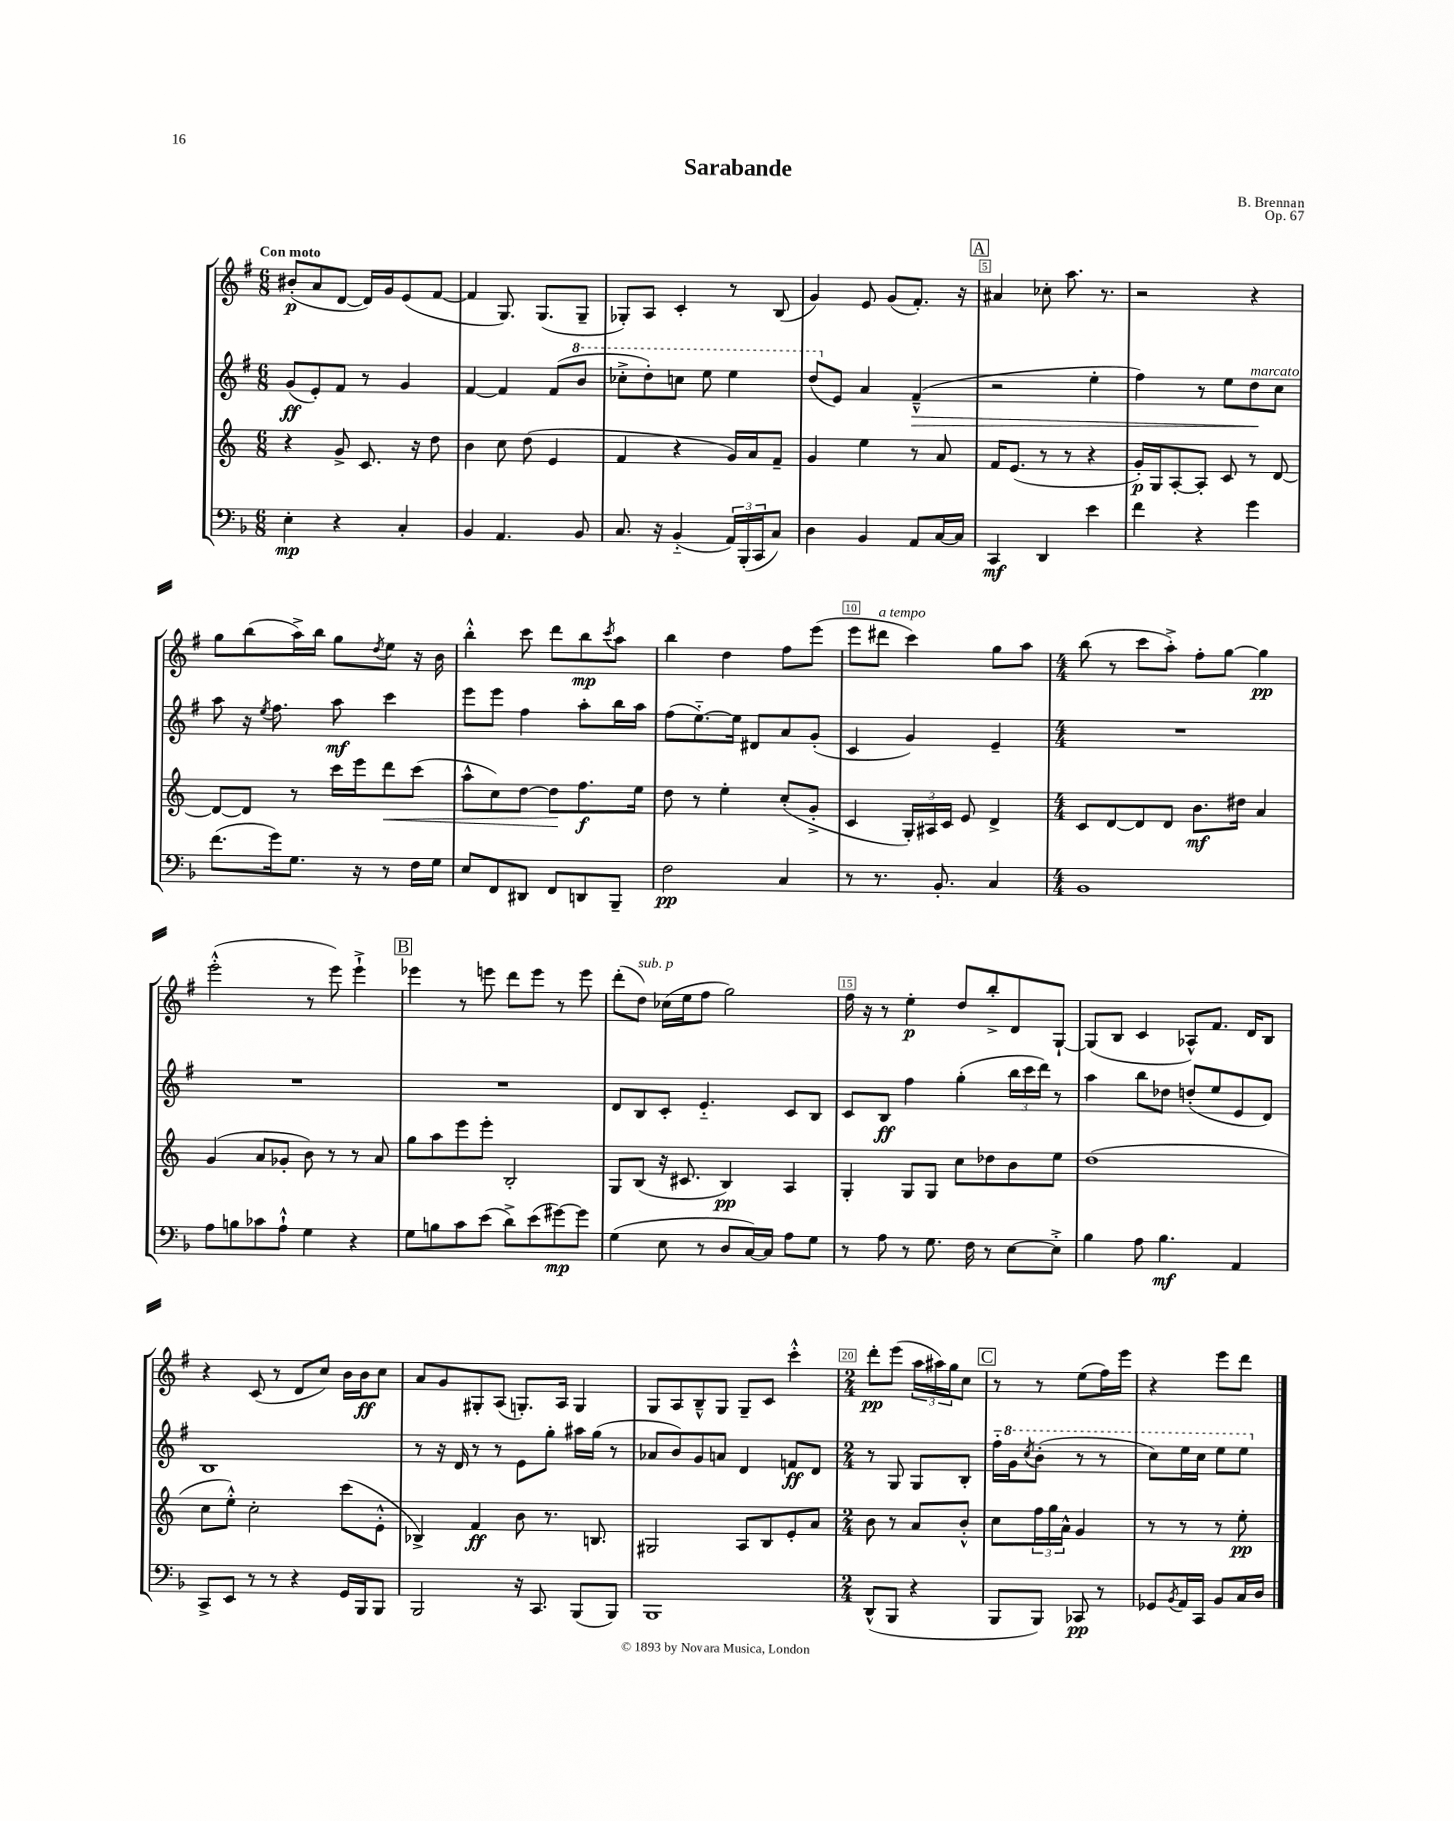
\header { title = "Sarabande" composer = "B. Brennan" opus = "Op. 67" }
<<
\new StaffGroup <<
\new Staff = "s0" {
    \clef treble \key g \major \numericTimeSignature \time 6/8 \tempo "Con moto"
    bis'8-.\p( a'8 d'8~ d'16) g'16 e'8( fis'8~ |
    fis'4 g8.) g8.( g8-- |
    ges8-.) a8 c'4-. r8 b8( |
    g'4) e'8 g'8( fis'8.-.) r16 |
    \mark \markup { \box "A" } ais'4 ces''8-. a''8. r8. |
    r2 r4 |
    g''8 b''8( a''16->) b''16 g''8 \acciaccatura { d''8 } e''8 r16 b'16 |
    b''4-.-^ c'''8 d'''8 b''8\mp \acciaccatura { c'''8 } a''8 |
    b''4 d''4 fis''8 e'''8( |
    e'''8 dis'''8^\markup { \italic "a tempo" } c'''4) g''8 a''8 |
    \numericTimeSignature \time 4/4 b''8( r8 c'''8 a''8-.->) fis''8-. g''8~ g''4\pp |
    e'''2-.-^( r8 e'''8) e'''4-!-> |
    \mark \markup { \box "B" } ees'''4 r8 e'''8 d'''8 e'''8 r8 e'''8 |
    d'''8-.( d''8^\markup { \italic "sub. p" }) ces''16( e''16 fis''8 g''2) |
    fis''16 r16 r8 e''4-.\p d''8 b''8-.-> d'8 g8~-! |
    g8( b8 c'4 aes8-^) fis'8. d'16 b8 |
    r4 c'8( r8 d'8 c''8) b'16 b'16\ff c''8 |
    a'8 g'8 gis8-. a8( g8.-.) a16 g4 |
    g8 a8 b8---^ g8 g8-- c'8 c'''4-.-^ |
    \numericTimeSignature \time 2/4 d'''8-.\pp e'''8( \tuplet 3/2 { a''16 ais''16) g''16 } c''8 |
    \mark \markup { \box "C" } r8 r8 e''8( fis''16) e'''16 |
    r4 e'''8 d'''8 \bar "|." |
}
\new Staff = "s1" {
    \clef treble \key g \major \numericTimeSignature \time 6/8
    g'8\ff( e'8-.) fis'8 r8 g'4 |
    fis'4~ fis'4 fis'8( \ottava #1 b''8 |
    ces'''8-.-> d'''8-.) c'''8 e'''8 e'''4 |
    d'''8( \ottava #0 e'8) a'4 fis'4---^\>( |
    \mark \markup { \box "A" } r2 e''4-. |
    fis''4) r8 e''8 d''8\!^\markup { \italic "marcato" } c''8 |
    a''8 r16 \acciaccatura { e''8 } fis''8. a''8\mf c'''4 |
    e'''8 e'''8 fis''4 a''8-. b''16 a''16 |
    fis''8( e''8.~-_) e''16 dis'8 a'8 g'8-.( |
    c'4 g'4) e'4-- |
    \numericTimeSignature \time 4/4 R1 |
    R1 |
    \mark \markup { \box "B" } R1 |
    d'8 b8 c'8-. e'4.-_ c'8 b8 |
    c'8 b8\ff fis''4 g''4-.( \tuplet 3/2 { b''16 c'''16 d'''16) } r8 |
    a''4 b''8 des''8 d''8-.( e''8 e'8 d'8) |
    b1 |
    r8 r16 d'16 r8 r8 e'8 g''8-. ais''16 g''16( r8 |
    aes'8 b'8) g'8 a'8 d'4 f'8\ff d'8 |
    \numericTimeSignature \time 2/4 r8 g8 g8 b8-. |
    \mark \markup { \box "C" } fis''16-_ \ottava #1 g''16 \acciaccatura { c'''8 } b''8-.( r8 r8 |
    c'''8) e'''16 c'''16 e'''8 e'''8 \ottava #0 \bar "|." |
}
\new Staff = "s2" {
    \clef treble \key c \major \numericTimeSignature \time 6/8
    r4 g'8-> c'8. r16 d''8 |
    b'4 c''8 d''8( e'4 |
    f'4 r4 g'16) a'16 f'8-- |
    g'4 e''4 r8 a'8 |
    \mark \markup { \box "A" } f'16 e'8.( r8 r8 r4 |
    g'16-.\p) g16 a8~-. a8-. c'8 r8 d'8~ |
    d'8~ d'8 r8 c'''16 e'''16 d'''8\< c'''8( |
    a''8-^ c''8) d''8~ d''8\! f''8.\f e''16 |
    d''8 r8 e''4-. c''8-.( g'8-.-> |
    c'4 \tuplet 3/2 { g16-.) ais16 c'16 } e'8 d'4-> |
    \numericTimeSignature \time 4/4 c'8 d'8~ d'8 d'8 b'8.\mf dis''16 a'4 |
    g'4( a'8 ges'8-. b'8) r8 r8 a'8 |
    \mark \markup { \box "B" } g''8 a''8 e'''8 e'''8-. b2-. |
    g8 b8( r16 cis'8. b4\pp) a4 |
    g4-. g8 g8 c''8 des''8 b'8 e''8 |
    d''1( |
    c''8 e''8-.-^) c''2-. c'''8( e'8-.-^ |
    bes4->) f'4\ff b'8 r8. b8. |
    gis2 a8 b8 e'8-. a'8 |
    \numericTimeSignature \time 2/4 b'8 r8 a'8 b'8-.-^ |
    \mark \markup { \box "C" } c''8 \tuplet 3/2 { f''16 g''16 a'16-^ } g'4 |
    r8 r8 r8 e''8-.\pp \bar "|." |
}
\new Staff = "s3" {
    \clef bass \key f \major \numericTimeSignature \time 6/8
    e4-.\mp r4 c4-. |
    bes,4 a,4. bes,8 |
    c8. r16 bes,4-_( \tuplet 3/2 { a,16) bes,,16-.( c,16 } c8) |
    d4 bes,4 a,8 c16~ c16 |
    \mark \markup { \box "A" } c,4\mf d,4 e'4 |
    f'4 r4 g'4 |
    f'8.( g'16) g8. r16 r8 f16 g16 |
    e8 f,8 dis,8 f,8 d,8 bes,,8-- |
    f2\pp c4 |
    r8 r8. bes,8.-. c4 |
    \numericTimeSignature \time 4/4 bes,1 |
    a8 b8 ces'8 a8-!-^ g4 r4 |
    \mark \markup { \box "B" } g8 b8 c'8 e'8( d'8->) e'8( gis'8~\mp) gis'8 |
    g4( e8 r8 d8 c16~) c16 a8 g8 |
    r8 a8 r8 g8. f16 r8 e8~ e8-.-> |
    bes4 a8 bes4.\mf a,4 |
    c,8-> e,8 r8 r8 r4 g,16 bes,,16 bes,,8 |
    bes,,2 r16 c,8. bes,,8( bes,,8) |
    bes,,1 |
    \numericTimeSignature \time 2/4 d,8-^( bes,,8 r4 |
    \mark \markup { \box "C" } bes,,8 bes,,8) ces,8\pp r8 |
    ges,8 \acciaccatura { bes,8 } a,16 c,16 bes,8 c16 d16 \bar "|." |
}
>>
>>
\layout { \context { \Score \override BarNumber.break-visibility = ##(#f #t #t) barNumberVisibility = #(every-nth-bar-number-visible 5) \override BarNumber.stencil = #(make-stencil-boxer 0.1 0.3 ly:text-interface::print) } }
